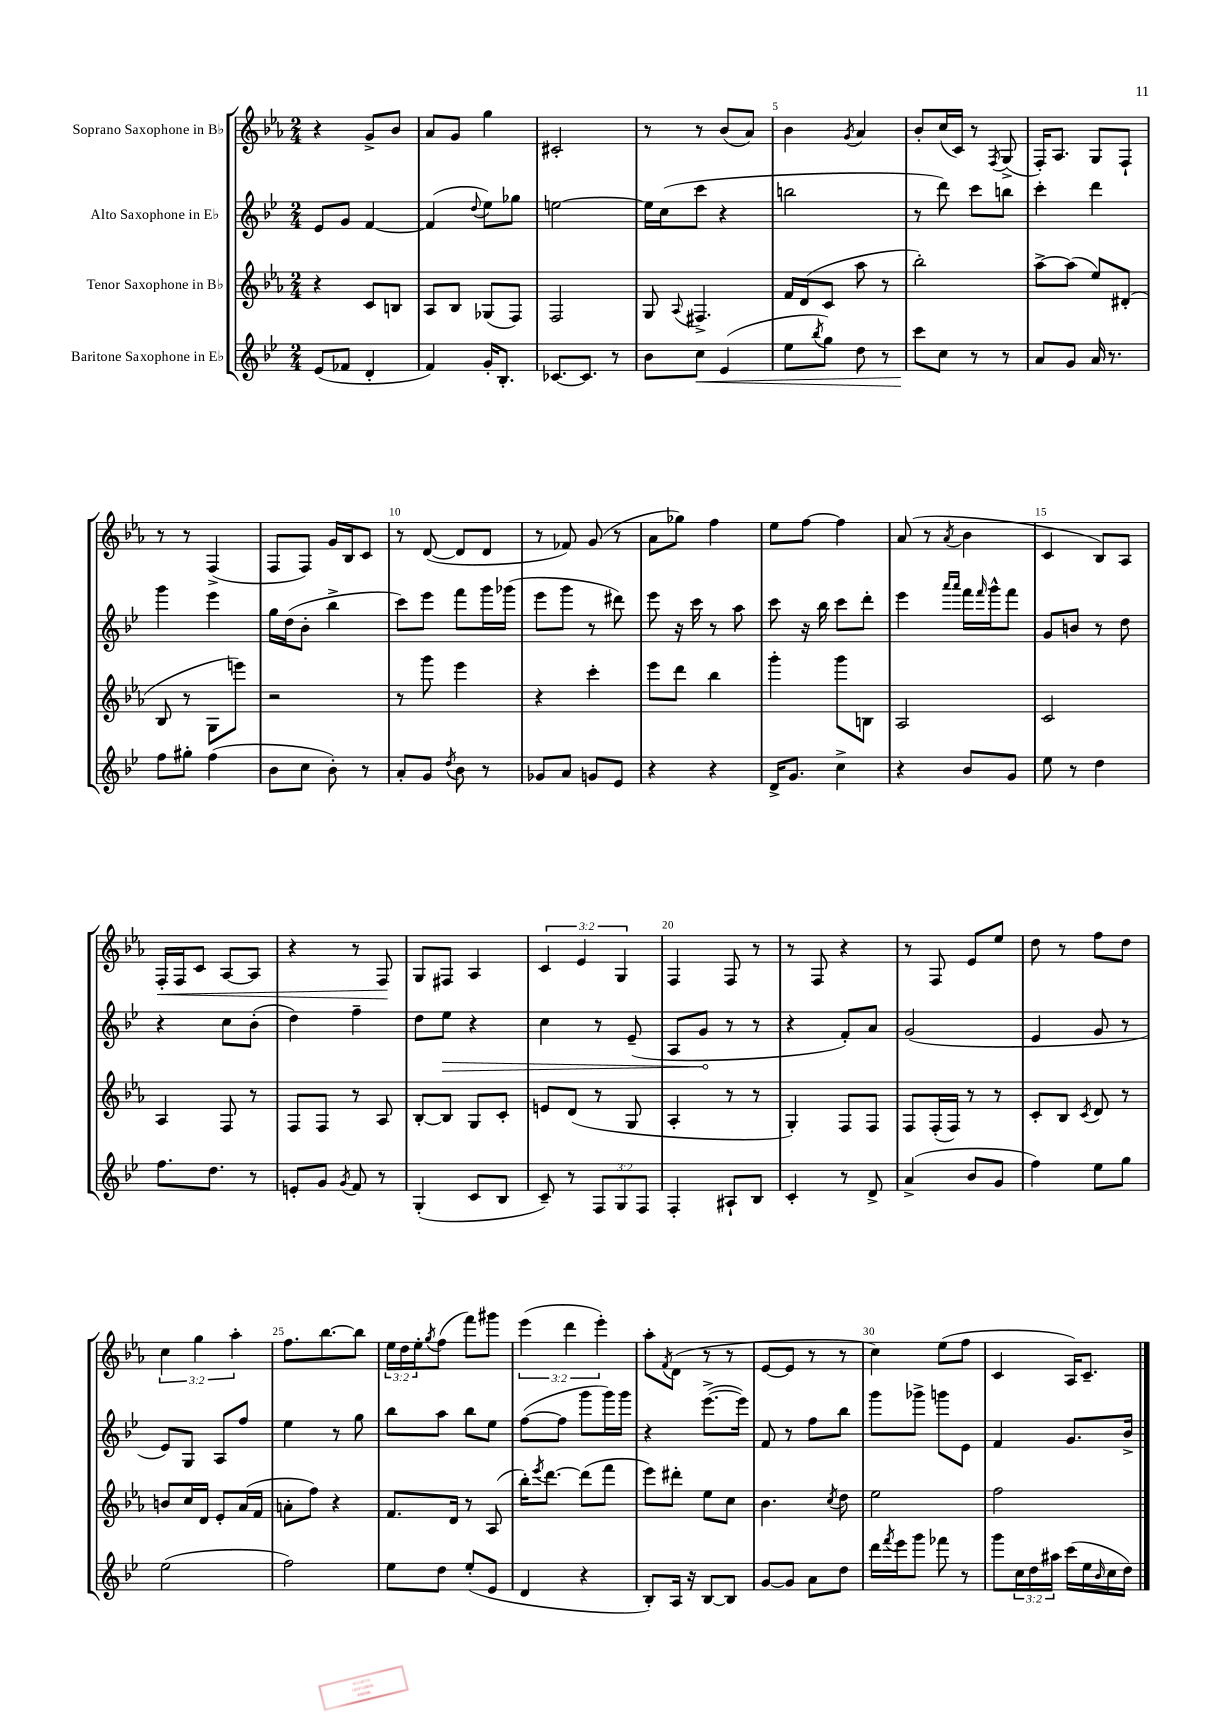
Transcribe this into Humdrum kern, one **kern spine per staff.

**kern	**dynam	**kern	**kern	**dynam	**kern	**dynam
*part4	*part4	*part3	*part2	*part2	*part1	*part1
*staff4	*staff4	*staff3	*staff2	*staff2	*staff1	*staff1
*I"Baritone Saxophone in E♭	*	*I"Tenor Saxophone in B♭	*I"Alto Saxophone in E♭	*	*I"Soprano Saxophone in B♭	*
*clefG2	*	*clefG2	*clefG2	*	*clefG2	*
*k[b-e-]	*	*k[b-e-a-]	*k[b-e-]	*	*k[b-e-a-]	*
*M2/4	*	*M2/4	*M2/4	*	*M2/4	*
=1	=1	=1	=1	=1	=1	=1
(8e-/L	.	4r	8e-/L	.	4r	.
8f-X/J	.	.	8g/J	.	.	.
4d'/	.	8c/L	[4f/	.	8g^/L	.
.	.	8Bn/J	.	.	8b-/J	.
=2	=2	=2	=2	=2	=2	=2
4f/)	.	8A-/L	(4f/]	.	8a-/L	.
.	.	8B-/J	.	.	8g/J	.
.	.	.	8qqdd/	.	.	.
16g'/KL	.	(8G-X/L	8ee-\L)	.	4gg\	.
8.B-'/J	.	.	.	.	.	.
.	.	8F/J)	8gg-X\J	.	.	.
=3	=3	=3	=3	=3	=3	=3
[8.c-X/L	.	2F/	[2een\	.	2c#X'/	.
8.c-/J]	.	.	.	.	.	.
8r	.	.	.	.	.	.
=4	=4	=4	=4	=4	=4	=4
8b-\L	.	8G/	16ee\LL]	.	8r	.
.	.	.	(16cc\J	.	.	.
.	.	8qqA-/	.	.	.	.
!	!LO:HP:b	!	!	!	!	!
8cc\J	<	4.F#X^/	8ccc\J	.	8r	.
(4e-/	.	.	4r	.	(8b-/L	.
.	.	.	.	.	8a-/J)	.
=5	=5	=5	=5	=5	=5	=5
8ee-\L	.	16f/LL	2bbn\	.	4b-\	.
.	.	(16d/J	.	.	.	.
8qbb-/	.	.	.	.	.	.
8gg\J)	.	8c/J	.	.	.	.
.	.	.	.	.	8qg/	.
8dd\	.	8aa-\	.	.	4a-/	.
8r	.	8r	.	.	.	.
=6	=6	=6	=6	=6	=6	=6
8ccc\L	.	2bb-'\)	8r	.	8b-'/L	.
8cc\J	[	.	8ddd\)	.	(16cc/L	.
.	.	.	.	.	16c/JJ)	.
8r	.	.	8ccc\L	.	8r	.
.	.	.	.	.	8qF/	.
8r	.	.	8bbn\J	.	(8G^/	.
=7	=7	=7	=7	=7	=7	=7
8a/L	.	[8aa-^\L	4ccc'\	.	16F'/KL)	.
.	.	.	.	.	8.A-/J	.
8g/J	.	(8aa-\J]	.	.	.	.
16a/	.	8ee-/L)	4ddd\	.	8G/L	.
8.r	.	.	.	.	.	.
.	.	(8d#X'/J	.	.	8F`/J	.
!!LO:LB:g=z
=8	=8	=8	=8	=8	=8	=8
8ff\L	.	8B-/	4ggg\	.	8r	.
8gg#X'\J	.	8r	.	.	8r	.
(4ff\	.	8G\L	4eee-\	.	(4F^/	.
.	.	8eeen\J)	.	.	.	.
=9	=9	=9	=9	=9	=9	=9
8b-\L	.	2r	16gg\LL	.	8F/L	.
.	.	.	(16dd\J	.	.	.
8cc\J	.	.	8b-'\J	.	8F/J)	.
8b-'\)	.	.	4bb-^\	.	16g/LL	.
.	.	.	.	.	16B-/J	.
8r	.	.	.	.	8c/J	.
=10	=10	=10	=10	=10	=10	=10
8a'/L	.	8r	8ccc\L)	.	8r	.
8g/J	.	8ggg\	8eee-\J	.	([8d/	.
8qdd/	.	.	.	.	.	.
8b-\	.	4eee-\	8fff\L	.	8d/L]	.
8r	.	.	16ggg\L	.	8d/J	.
.	.	.	(16ggg-X\JJ	.	.	.
=11	=11	=11	=11	=11	=11	=11
8g-X/L	.	4r	8eee-\L	.	8r	.
8a/J	.	.	8ggg\J	.	8f-X/)	.
8gn/L	.	4ccc'\	8r	.	(8g/	.
8e-/J	.	.	8ddd#X\)	.	8r	.
=12	=12	=12	=12	=12	=12	=12
4r	.	8eee-\L	8eee-\	.	8a-\L	.
.	.	8ddd\J	16r	.	8gg-X\J)	.
.	.	.	16ccc\	.	.	.
4r	.	4bb-\	8r	.	4ff\	.
.	.	.	8aa\	.	.	.
=13	=13	=13	=13	=13	=13	=13
16d^/KL	.	4ggg'\	8ccc\	.	8ee-\L	.
8.g/J	.	.	.	.	.	.
.	.	.	16r	.	[8ff\J	.
.	.	.	16bb-\	.	.	.
4cc^\	.	8ggg\L	8ccc\L	.	4ff\]	.
.	.	8Bn\J	8ddd'\J	.	.	.
=14	=14	=14	=14	=14	=14	=14
4r	.	2A-/	4eee-\	.	(8a-/	.
.	.	.	.	.	8r	.
.	.	.	16qqaaa/LL	.	.	.
.	.	.	16qqaaa/JJ	.	8qa-/	.
8b-/L	.	.	16fff\LL	.	4b-\	.
.	.	.	16qqfff/	.	.	.
.	.	.	16ggg^^\J	.	.	.
8g/J	.	.	8fff\J	.	.	.
=15	=15	=15	=15	=15	=15	=15
8ee-\	.	2c/	8g/L	.	4c/	.
8r	.	.	8bn/J	.	.	.
4dd\	.	.	8r	.	8B-/L)	.
.	.	.	8dd\	.	8A-/J	.
!!LO:LB:g=z
=16	=16	=16	=16	=16	=16	=16
!	!	!	!	!	!	!LO:HP:b
8.ff\L	.	4A-/	4r	.	16F'/LL	<
.	.	.	.	.	16F/J	.
.	.	.	.	.	8c/J	.
8.dd\J	.	.	.	.	.	.
.	.	8F/	8cc\L	.	[8A-/L	.
8r	.	8r	(8b-'\J	.	8A-/J]	.
=17	=17	=17	=17	=17	=17	=17
8en'/L	.	8F/L	4dd\)	.	4r	.
8g/J	.	8F/J	.	.	.	.
8qg/	.	.	.	.	.	.
8f/	.	8r	4ff~\	.	8r	.
8r	.	8A-/	.	.	8F/	.
.	.	.	.	.	.	[
=18	=18	=18	=18	=18	=18	=18
(4G'/	.	[8B-'/L	8dd\L	.	8G/L	.
!	!	!	!	!LO:HP:b	!	!
.	.	8B-/J]	8ee-\J	>	8F#X/J	.
8c/L	.	8G/L	4r	.	4A-/	.
8B-/J	.	8c'/J	.	.	.	.
=19	=19	=19	=19	=19	=19	=19
8c~/)	.	8en/L	4cc\	.	6c/	.
8r	.	(8d/J	.	.	.	.
.	.	.	.	.	6e-/	.
12F/L	.	8r	8r	.	.	.
12G/	.	.	.	.	6G/	.
.	.	8G/	(8e-~/	.	.	.
12F/J	.	.	.	.	.	.
=20	=20	=20	=20	=20	=20	=20
4F'/	.	4A-'/	8A/L	.	4F/	.
.	.	.	8g/J	.	.	.
8A#X`/L	.	8r	8r	]	8F/	.
8B-/J	.	8r	8r	.	8r	.
=21	=21	=21	=21	=21	=21	=21
4c'/	.	4G'/)	4r	.	8r	.
.	.	.	.	.	8F/	.
8r	.	8F/L	8f'/L)	.	4r	.
8d^/	.	8F/J	8a/J	.	.	.
=22	=22	=22	=22	=22	=22	=22
(4a^/	.	8F/L	(2g/	.	8r	.
.	.	(16F'/L	.	.	8F/	.
.	.	16F/JJ)	.	.	.	.
8b-/L	.	8r	.	.	8e-/L	.
8g/J	.	8r	.	.	8ee-/J	.
=23	=23	=23	=23	=23	=23	=23
4ff\)	.	8c'/L	4e-/	.	8dd\	.
.	.	8B-/J	.	.	8r	.
.	.	8qc/	.	.	.	.
8ee-\L	.	8d/	8g/	.	8ff\L	.
8gg\J	.	8r	8r	.	8dd\J	.
!!LO:LB:g=z
=24	=24	=24	=24	=24	=24	=24
(2ee-\	.	8bn/L	8e-/L)	.	6cc\	.
.	.	16cc/L	8G/J	.	.	.
.	.	.	.	.	6gg\	.
.	.	16d/JJ	.	.	.	.
.	.	8e-'/L	8A/L	.	.	.
.	.	.	.	.	6aa-'\	.
.	.	(16a-/L	8ff/J	.	.	.
.	.	16f/JJ	.	.	.	.
=25	=25	=25	=25	=25	=25	=25
2ff\)	.	8an'\L	4ee-\	.	8.ff\L	.
.	.	8ff\J)	.	.	.	.
.	.	.	.	.	[8.bb-\	.
.	.	4r	8r	.	.	.
.	.	.	8gg\	.	8bb-\J]	.
=26	=26	=26	=26	=26	=26	=26
8ee-\L	.	8.f/L	8bb-\L	.	24ee-\LL	.
.	.	.	.	.	24dd\	.
.	.	.	.	.	24ee-'\J	.
.	.	.	.	.	8qgg/	.
8dd\J	.	.	8aa\J	.	(8ff\J	.
.	.	16d/Jk	.	.	.	.
(8ee-'/L	.	8r	8bb-\L	.	8fff\L)	.
8e-/J	.	(8A-/	8ee-\J	.	8ggg#X\J	.
=27	=27	=27	=27	=27	=27	=27
4d/	.	16bb-'\KL)	([8ff\L	.	(6eee-\	.
.	.	8qeee-/	.	.	.	.
.	.	[8.ddd\J	.	.	.	.
.	.	.	8ff\J]	.	.	.
.	.	.	.	.	6ddd\	.
4r	.	(8ddd\L]	8ggg\L	.	.	.
.	.	.	.	.	6eee-'\)	.
.	.	8fff\J	16ggg\L)	.	.	.
.	.	.	16ggg\JJ	.	.	.
=28	=28	=28	=28	=28	=28	=28
8B-'/L)	.	8eee-\L)	4r	.	8aa-'\L	.
.	.	.	.	.	8qf/	.
16A/Jk	.	8ddd#X'\J	.	.	(8d\J	.
16r	.	.	.	.	.	.
[8B-/L	.	8ee-\L	([8.eee-^\L	.	8r	.
8B-/J]	.	8cc\J	.	.	8r	.
.	.	.	16eee-\Jk])	.	.	.
=29	=29	=29	=29	=29	=29	=29
[8g/L	.	4.b-\	8f/	.	[8e-/L	.
8g/J]	.	.	8r	.	8e-/J]	.
8a\L	.	.	8ff\L	.	8r	.
.	.	8qcc/	.	.	.	.
8dd\J	.	8dd\	8bb-\J	.	8r	.
=30	=30	=30	=30	=30	=30	=30
16ddd\LL	.	2ee-\	8ggg\L	.	4cc\)	.
8qfff/	.	.	.	.	.	.
16eee-\J	.	.	.	.	.	.
8ggg\J	.	.	8ggg-X^\J	.	.	.
8fff-X\	.	.	8gggn\L	.	(8ee-\L	.
8r	.	.	8e-\J	.	8ff\J	.
=31	=31	=31	=31	=31	=31	=31
8ggg\L	.	2ff\	4f/	.	4c/	.
24cc\L	.	.	.	.	.	.
24dd\	.	.	.	.	.	.
24aa#X\JJ	.	.	.	.	.	.
(16ccc\LL	.	.	8.g/L	.	16A-/KL)	.
16ee-\	.	.	.	.	8.c~/J	.
16qqb-/	.	.	.	.	.	.
16cc\	.	.	.	.	.	.
16dd\JJ)	.	.	16b-^/Jk	.	.	.
==	==	==	==	==	==	==
*-	*-	*-	*-	*-	*-	*-
